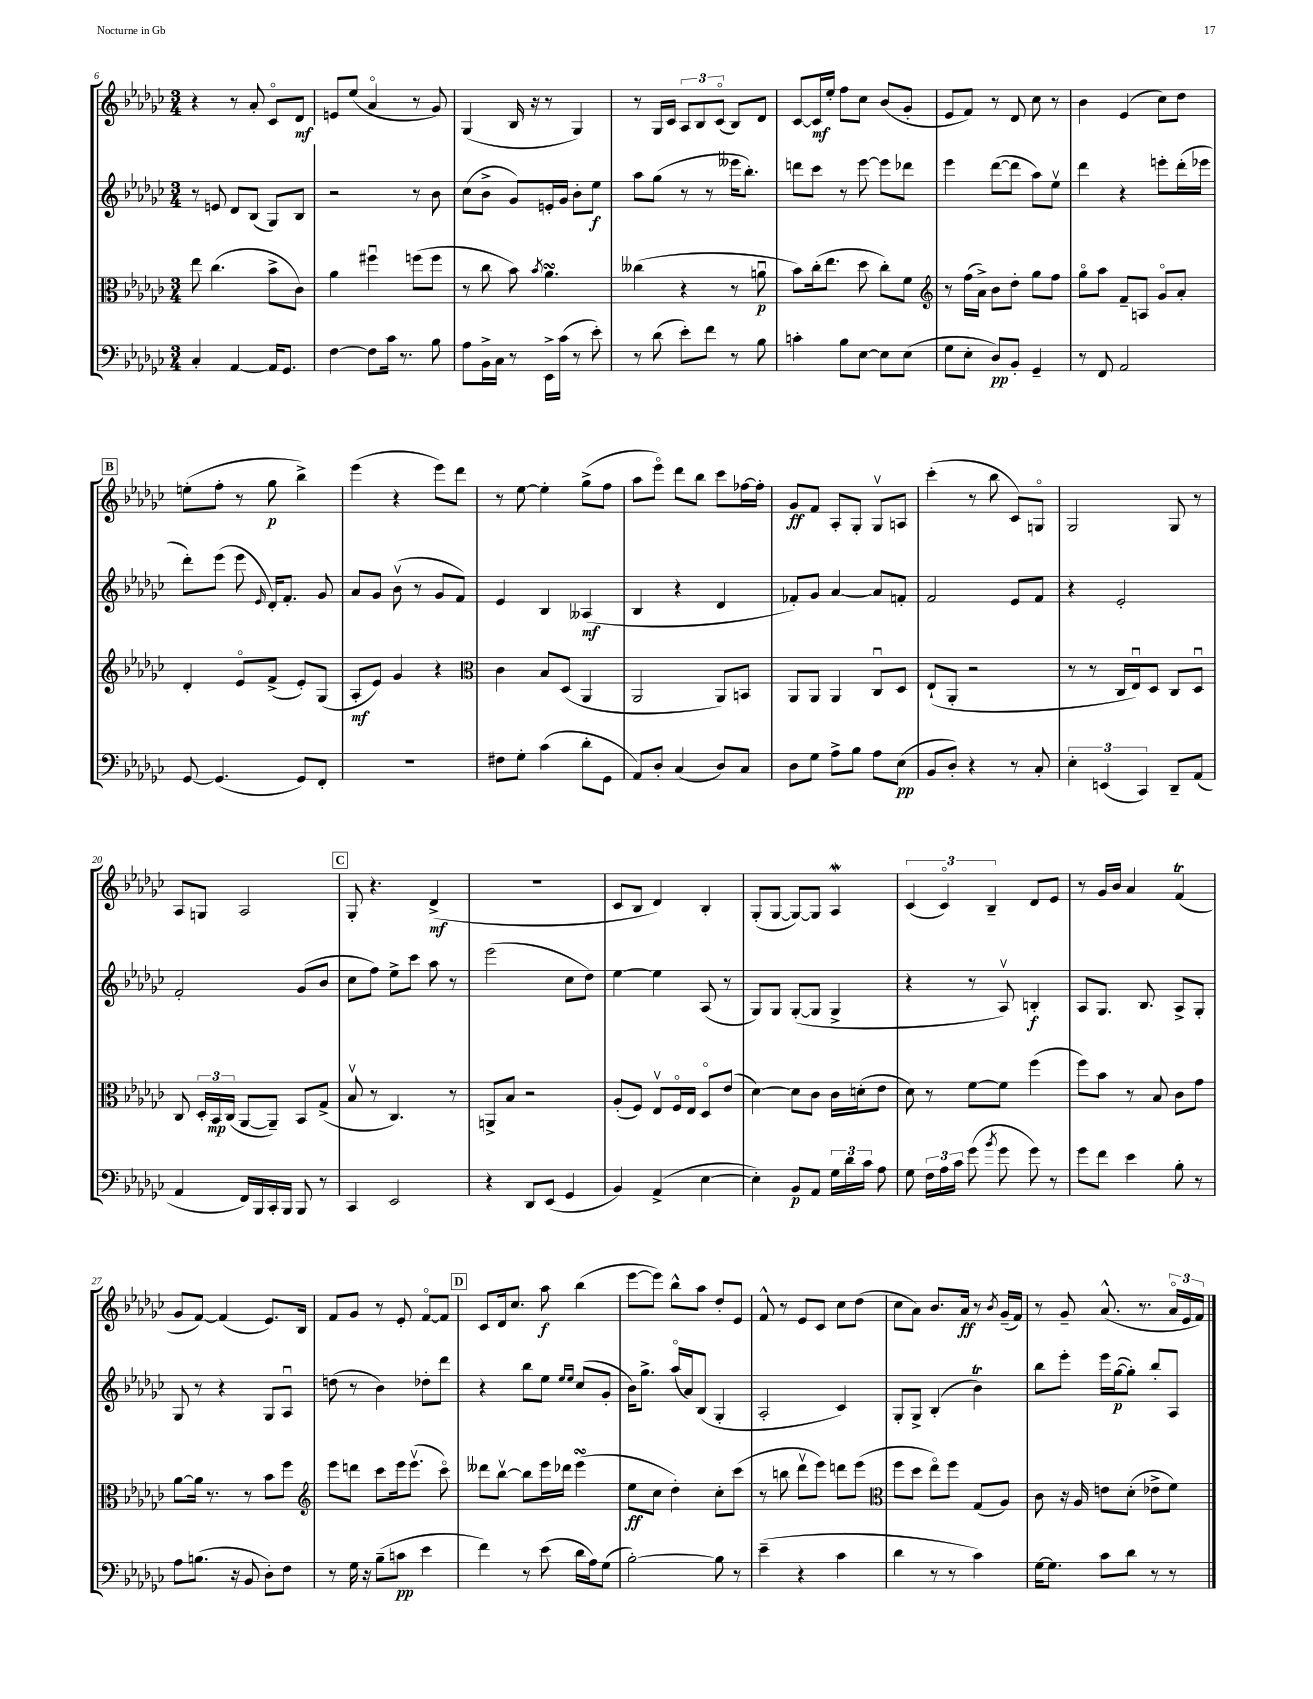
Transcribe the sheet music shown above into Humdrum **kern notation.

**kern	**kern	**kern	**kern
*staff4	*staff3	*staff2	*staff1
*clefF4	*clefC3	*clefG2	*clefG2
*k[b-e-a-d-g-c-]	*k[b-e-a-d-g-c-]	*k[b-e-a-d-g-c-]	*k[b-e-a-d-g-c-]
*M3/4	*M3/4	*M3/4	*M3/4
4C-'/	8ee-\	8r	4r
.	(4.cc-\	8e/	.
[4AA-/	.	8d-/L	8r
.	.	(8B-/J	8a-'/
16AA-/]LK	8b-^\L	8G-/L)	8c-o/L
8.GG-/J	.	.	.
.	8c-\J)	8B-/J	8d-/J
=	=	=	=
[4F\	4a-\	2r	8e/L
.	.	.	(8ee-/J
8F\]L	4ff#u\	.	4a-o/
16c-\Jk	.	.	.
8.r	.	.	.
.	(8ff\L	8r	8r
8B-\	8ff\J	8b-\	8g-/)
=	=	=	=
8A-\L	8r	(8cc-\L	(4G-/
16BB-^\L	8cc-\	8b-^\J	.
16C-\JJ	.	.	.
8r	8b-\)	8g-/L)	16B-/
.	.	.	16r
.	8qb-/	.	.
16EE-^\LL	4.a-\	16e'/L	8r
(16c-\JJ	.	16g-/JJ	.
8r	.	8b-'\L	4G-/)
8e-'\)	.	8ee-\J	.
=	=	=	=
8r	(4cc--\	8aa-\L	8r
(8d-\	.	(8gg-\J	16G-/LL
.	.	.	16c-/JJ
8e-'\L)	4r	8r	12A-/L
.	.	.	12B-/
8f\J	.	8r	.
.	.	.	(12c-o/J
8r	8r	16eee--\LK	8B-/L)
.	.	8.bb-'\J)	.
8B-\	8au\	.	8d-/J
=	=	=	=
4c'\	8b-\L)	8ddd\L	[8c-/L
.	(16cc-'\k	8ccc-\J	16c-/]L
.	8.ee-\J	.	16ee-'/JJ
8B-\L	.	8r	8ff\L
[8E-\J	8dd-\	[8eee-\	8cc-\J
8E-\]L	8cc-'\L)	8eee-\]L	(8b-/L
(8E-\J	8f\J	8ddd-\J	8g-'/J
=	=	=	=
*	*clefG2	*	*
8G-\L	8r	4eee-\	8e-/L
8E-'\J	(16ff\LL	.	8f/J)
.	16a-^\JJ)	.	.
8D-/L)	8b-\L	([8ddd-\L	8r
8BB-'/J	8dd-'\J	8ddd-\]J	8d-/
4GG-~/	8gg-\L	8aa-\L)	8cc-\
.	8ff\J	8ee-v\J	8r
=	=	=	=
8r	8gg-o\L	4ddd-\	4b-\
8FF/	8aa-\J	.	.
2AA-/	8f~/L	4r	(4e-/
.	8A/J	.	.
.	8g-o/L	8eee'\L	8cc-\L)
.	8a-'/J	(16ddd-'\L	8dd-\J
.	.	16eee-\JJ	.
=	=	=	=
[8GG-/	4d-'/	8ddd-'\L)	(8ee'\L
(4.GG-/]	.	(8eee-\J	8ff'\J
.	8e-o/L	8eee-\	8r
.	.	16qqe-/	.
.	(8f^/J	16d-'/LK)	8gg-\
.	.	8.f'/J	.
8GG-/L)	8e-'/L)	.	4bb-^\)
8FF'/J	(8G-/J	8g-/	.
=	=	=	=
2.r	8A-'/L	8a-/L	(4eee-\
.	8e-/J)	8g-/J	.
.	4g-/	(8b-v\	4r
.	.	8r	.
.	4r	8g-/L	8eee-\L)
.	.	8f/J)	8ddd-\J
=	=	=	=
*	*clefC3	*	*
8F#\L	4c-\	4e-/	8r
8G-'\J	.	.	[8ee-\
(4c-\	8B-/L	4B-/	4ee-'\]
.	(8D-/J	.	.
8d-'\L	4AA-/	(4A--/	(8gg-^\L
8GG-\J	.	.	8ff\J
=	=	=	=
8AA-/L)	2AA-/	4B-/	8aa-\L
8D-'/J	.	.	8eee-o\J)
(4C-/	.	4r	8ddd-\L
.	.	.	8bb-\J
8D-/L)	8AA-/L)	4d-/	8ccc-\L
8C-/J	8BB/J	.	[16ff-\L
.	.	.	16ff-'\]JJ
=	=	=	=
8D-\L	8AA-/L	8f-'/L)	8g-/L
8G-\J	8AA-/J	8g-/J	8f/J
8A-^\L	4AA-/	[4a-/	8A-'/L
8B-\J	.	.	8G-'/J
8A-\L	8C-u/L	8a-/]L	8G-v/L
(8E-\J	8D-/J	8f'/J	8A/J
=	=	=	=
8BB-/L	(8E-`/L	2f/	(4ccc-'\
8D-'/J)	8AA-'/J	.	.
4r	2r	.	8r
.	.	.	8bb-\
8r	.	8e-/L	8c-/L)
8C-'/	.	8f/J	8Go/J
=	=	=	=
6E-'\	8r	4r	2G-/
.	8r	.	.
(6EE/	.	.	.
.	16C-/LL	2e-'/	.
.	16E-u/J)	.	.
6CC-/)	.	.	.
.	8D-/J	.	.
8DD-~/L	8C-/L	.	8G-/
(8AA-/J	8D-u/J	.	8r
=	=	=	=
4AA-/	8C-/	2f'/	8A-/L
.	24D-'/LL	.	8G/J
.	24BB-/	.	.
.	(24C-/JJ	.	.
16FF/LL)	[8AA-/L	.	2A-/
16BBB-/	.	.	.
16CC-'/	8AA-~/]J)	.	.
16BBB-/JJ	.	.	.
8BBB-/	8BB-/L	(8g-/L	.
8r	(8G-^/J	8b-/J	.
=	=	=	=
4CC-/	8B-v/	8cc-\L	8G-'/
.	8r	8ff\J)	4.r
2EE-/	4.C-/)	8ee-^\L	.
.	.	8ccc-\J	.
.	.	8aa-\	(4d-^/
.	8r	8r	.
=	=	=	=
4r	8AA^/L	(2eee-\	2.r
.	8B-/J	.	.
8DD-/L	2r	.	.
(8EE-/J	.	.	.
4GG-/	.	8cc-\L	.
.	.	8dd-\J)	.
=	=	=	=
4BB-/)	(8A-'/L	[4ee-\	8c-/L
.	8F/J)	.	8B-/J
(4AA-^/	8E-v/L	4ee-\]	4d-/)
.	16Fo/L	.	.
.	16E-/JJ	.	.
[4E-\	8D-o/L	(8A-/	4B-'/
.	(8e-/J	8r	.
=	=	=	=
4E-'\])	[4d-\)	8G-/L)	(8G-'/L
.	.	8G-/J	[8G-/J
8BB-/L	8d-\]L	([8G-'/L	8G-/_L)
8AA-/J	8c-\J	8G-/]J	8G-/]J
24G-\LL	16c-\LL	4G-^/	4A-/
24d-\	.	.	.
.	(16d'\J	.	.
24c-\JJ	.	.	.
8A-\	8e-\J	.	.
=	=	=	=
8G-\	8d-\)	4r	(6c-/
24F\LL	8r	.	.
24A-\	.	.	6c-o/)
24c-\JJ	.	.	.
(8g-\	[8f\L	8r	.
.	.	.	6B-~/
8qb-/	.	.	.
8g-\	8f\]J	8A-v/)	.
8g-\)	(4ff\	4B'/	8d-/L
8r	.	.	8e-/J
=	=	=	=
8g-\L	8ff\L)	8A-/L	8r
8f\J	8b-\J	8.G-/J	16g-/LL
.	.	.	16b-/JJ
4e-\	8r	.	4a-/
.	.	8.B-/	.
.	8B-/	.	.
8B-'\	8c-\L	8A-^/L	(4f/
8r	8g-\J	8G-'/J	.
=	=	=	=
8A-\L	[8a-\L	8G-/	8g-/L
(8.B\J	16a-\]Jk	8r	[8f/J)
.	8.r	.	.
.	.	4r	(4f/]
16r	.	.	.
8BB-/	8r	.	.
8D-'\L)	8b-\L	8G-/L	8.e-/L)
8F\J	8ff\J	8A-u/J	.
.	.	.	16B-/Jk
=	=	=	=
*	*clefG2	*	*
8r	8eee-\L	(8dd\	8f/L
16G-\	8ddd\J	8r	8g-/J
16r	.	.	.
(8B-~\L	8ccc-\L	4b-\)	8r
8c\J	16eee-\k	.	8e-'/
.	(8.eee-v\J	.	.
4e-\	.	8dd-'\L	[8fo/L
.	8ccc-o\)	8ddd-\J	8f/]J
=	=	=	=
4f\)	8ddd--\L	4r	8c-/L
.	[8bb-v\J	.	16d-/k
.	.	.	8.cc-/J
8r	8bb-\]L	8bb-\L	.
(8e-\	16eee-\L	8ee-\J	8aa-\
.	16ddd-\JJ	.	.
.	.	16qqee-/LL	.
.	.	16qqee-/JJ	.
16d-\LL	(4eee-\	(8cc-/L	(4bb-\
16A-\J)	.	.	.
(8G-\J	.	8g-'/J	.
=	=	=	=
[2B-'\)	8ee-\L	16b-\LK)	[8eee-\L
.	.	8.gg-^\J	.
.	8cc-\J	.	8eee-\]J)
.	4dd-'\)	(16aa-o/LL	8bb-^^\L
.	.	16a-/J)	.
.	.	(8B-/J	8aa-\J
8B-\]	8cc-'\L	4G-'/	8dd-'/L
8r	(8ccc-\J	.	8e-/J
=	=	=	=
(4e-~\	8r	2A-'/	8f^^/
.	8bb\	.	8r
4r	8ddd-v\L	.	8e-/L
.	8eee-\J)	.	8c-/J
4c-\	8ddd\L	4c-/)	8cc-\L
.	(8eee-\J	.	(8dd-\J
=	=	=	=
*	*clefC3	*	*
4d-\	8ff\L	8G-'/L	8cc-\L
.	8dd-\J	8G-^/J	8a-\J)
8r	8ee-o\L)	(4B-'/	8.b-/L
8r	8ff\J	.	.
.	.	.	16a-/Jk
4c-\)	(8G-/L	4b-\)	8r
.	.	.	8qb-/
.	8A-/J)	.	(16g-~/LL
.	.	.	16f/JJ)
=	=	=	=
[16G-\LK	8c-\	8bb-\L	8r
8.G-\]J	.	.	.
.	16r	8eee-'\J	8g-~/
.	16A-/	.	.
8c-\L	8e\L	16eee-\LL	(8.a-^^/
.	.	([16gg-\J	.
8d-\J	(8d-'\J	8gg-'\]J)	.
.	.	.	8.r
8r	8e-^\L	8bb-'/L	.
8r	8f\J)	8A-/J	24a-o/LL
.	.	.	24e-/
.	.	.	24f/JJ)
==	==	==	==
*-	*-	*-	*-
